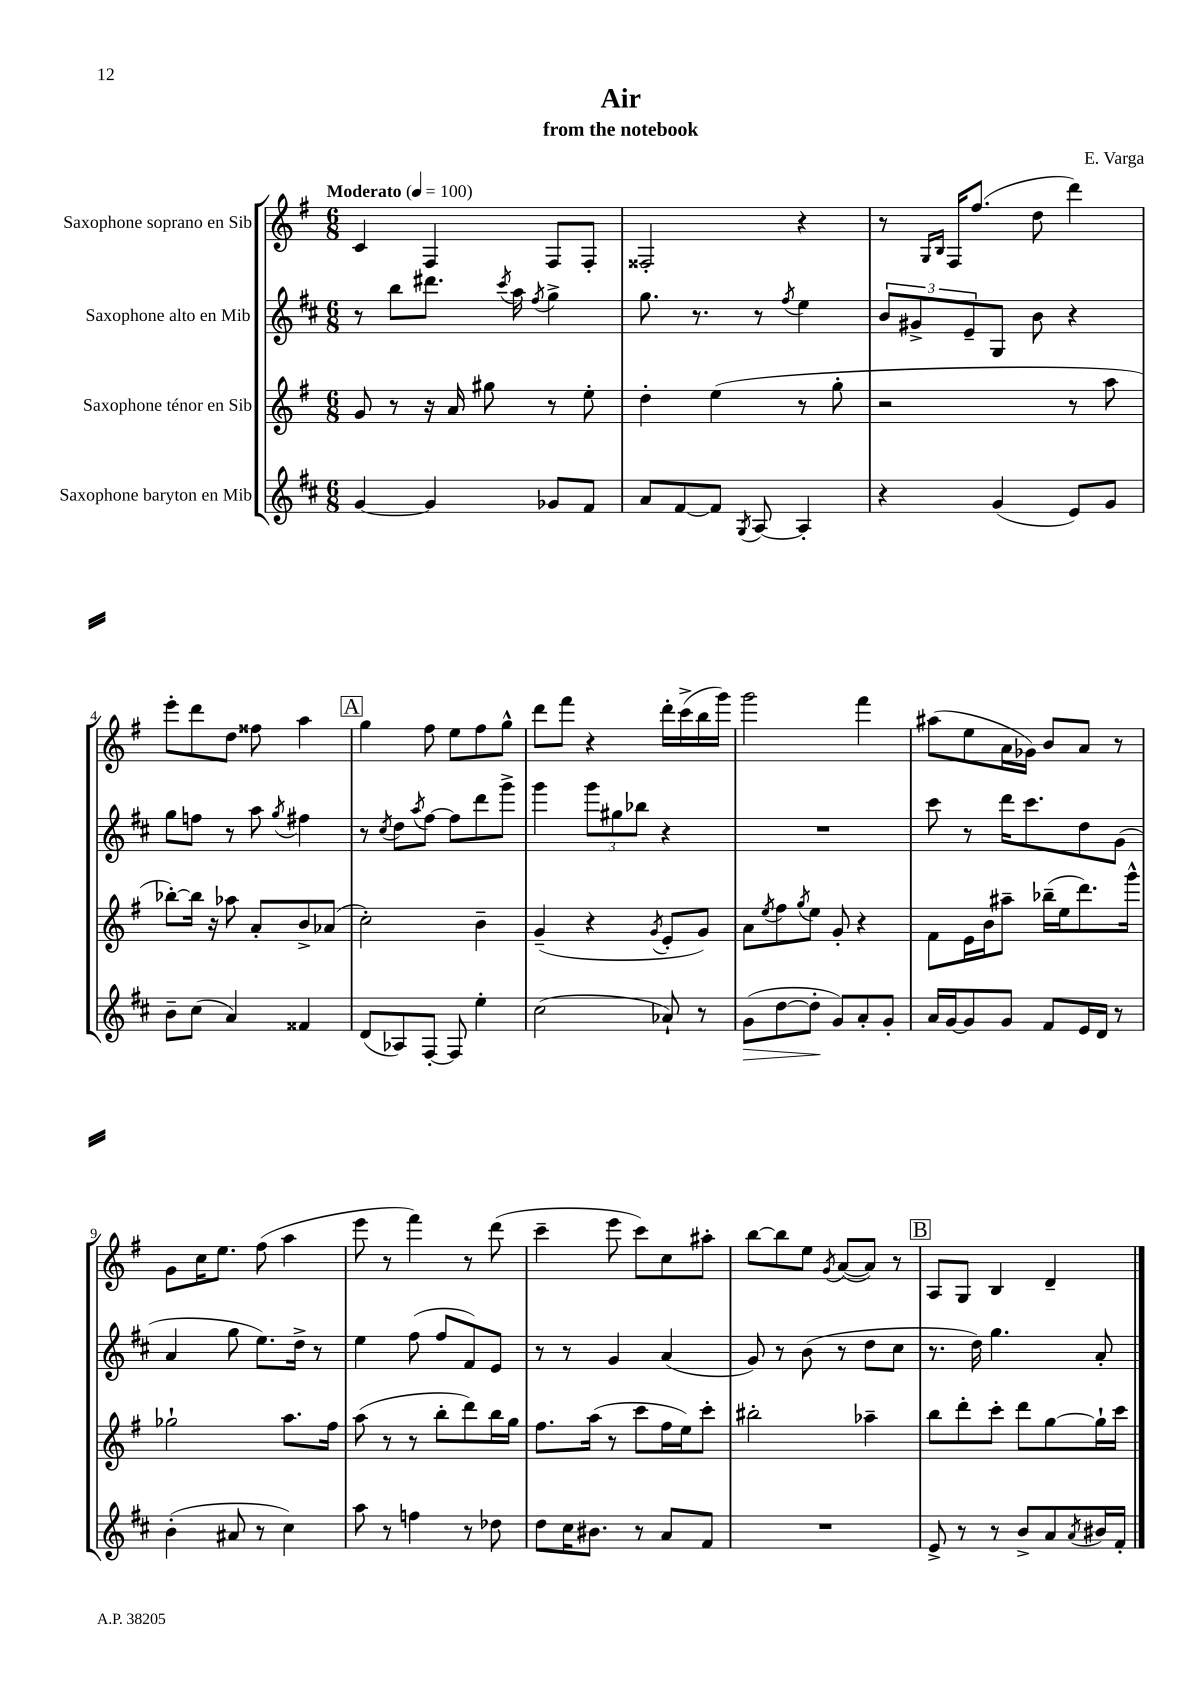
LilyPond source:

\header { title = "Air" composer = "E. Varga" subtitle = "from the notebook" }
<<
\new StaffGroup <<
\new Staff = "s0" \with { instrumentName = "Saxophone soprano en Sib" } {
    \clef treble \key g \major \numericTimeSignature \time 6/8 \tempo "Moderato" 4 = 100
    c'4 fis4 fis8 fis8-. |
    fisis2-. r4 |
    r8 \grace { g16 b16 } fis16 fis''8.( d''8 d'''4) |
    e'''8-. d'''8 d''8 fisis''8 a''4 |
    \mark \markup { \box "A" } g''4 fis''8 e''8 fis''8 g''8-^ |
    d'''8 fis'''8 r4 d'''16-. c'''16->( b''16 g'''16) |
    g'''2 fis'''4 |
    ais''8( e''8 a'16 ges'16) b'8 a'8 r8 |
    g'8 c''16 e''8. fis''8( a''4 |
    e'''8 r8 fis'''4) r8 d'''8( |
    c'''4-- e'''8 c'''8) c''8 ais''8-. |
    b''8~ b''8 e''8 \acciaccatura { g'8 } a'8~( a'8) r8 |
    \mark \markup { \box "B" } a8 g8 b4 d'4-- \bar "|." |
}
\new Staff = "s1" \with { instrumentName = "Saxophone alto en Mib" } {
    \clef treble \key d \major \numericTimeSignature \time 6/8
    r8 b''8 dis'''8. \acciaccatura { cis'''8 } a''16 \acciaccatura { fis''8 } g''4-> |
    g''8. r8. r8 \acciaccatura { fis''8 } e''4 |
    \tuplet 3/2 { b'8 gis'8-> e'8-- } g8 b'8 r4 |
    g''8 f''8 r8 a''8 \acciaccatura { g''8 } fis''4 |
    \mark \markup { \box "A" } r8 \acciaccatura { cis''8 } d''8 \acciaccatura { a''8 } fis''8~ fis''8 d'''8 g'''8-> |
    g'''4 \tuplet 3/2 { g'''8 gis''8 bes''8 } r4 |
    R2. |
    cis'''8 r8 d'''16 cis'''8. d''8 g'8( |
    a'4 g''8 e''8.) d''16-> r8 |
    e''4 fis''8( fis''8 fis'8) e'8 |
    r8 r8 g'4 a'4( |
    g'8) r8 b'8( r8 d''8 cis''8 |
    \mark \markup { \box "B" } r8. d''16) g''4. a'8-. \bar "|." |
}
\new Staff = "s2" \with { instrumentName = "Saxophone ténor en Sib" } {
    \clef treble \key g \major \numericTimeSignature \time 6/8
    g'8 r8 r16 a'16 gis''8 r8 e''8-. |
    d''4-. e''4( r8 g''8-. |
    r2 r8 a''8 |
    bes''8~-.) bes''16 r16 aes''8 a'8-. b'8-> aes'8( |
    \mark \markup { \box "A" } c''2-.) b'4-- |
    g'4--( r4 \acciaccatura { g'8 } e'8-. g'8) |
    a'8 \acciaccatura { e''8 } fis''8 \acciaccatura { g''8 } e''8 g'8-. r4 |
    fis'8 e'16 b'16 ais''8-- bes''16--( e''16 d'''8.) g'''16-^ |
    ges''2-! a''8. fis''16 |
    a''8( r8 r8 b''8-. d'''8) b''16 g''16 |
    fis''8. a''16( r8 c'''8 fis''16 e''16) c'''8-. |
    bis''2-. aes''4-- |
    \mark \markup { \box "B" } b''8 d'''8-. c'''8-. d'''8 g''8~ g''16-! c'''16 \bar "|." |
}
\new Staff = "s3" \with { instrumentName = "Saxophone baryton en Mib" } {
    \clef treble \key d \major \numericTimeSignature \time 6/8
    g'4~ g'4 ges'8 fis'8 |
    a'8 fis'8~ fis'8 \acciaccatura { g8 } a8~ a4-. |
    r4 g'4( e'8) g'8 |
    b'8-- cis''8( a'4) fisis'4 |
    \mark \markup { \box "A" } d'8( aes8) fis8~-. fis8 e''4-. |
    cis''2( aes'8-!) r8 |
    g'8\>( d''8~ d''8-.\! g'8) a'8-. g'8-. |
    a'16 g'16~ g'8 g'8 fis'8 e'16 d'16 r8 |
    b'4-.( ais'8 r8 cis''4) |
    a''8 r8 f''4 r8 des''8 |
    d''8 cis''16 bis'8. r8 a'8 fis'8 |
    R2. |
    \mark \markup { \box "B" } e'8-> r8 r8 b'8-> a'8 \acciaccatura { a'8 } bis'16 fis'16-. \bar "|." |
}
>>
>>
